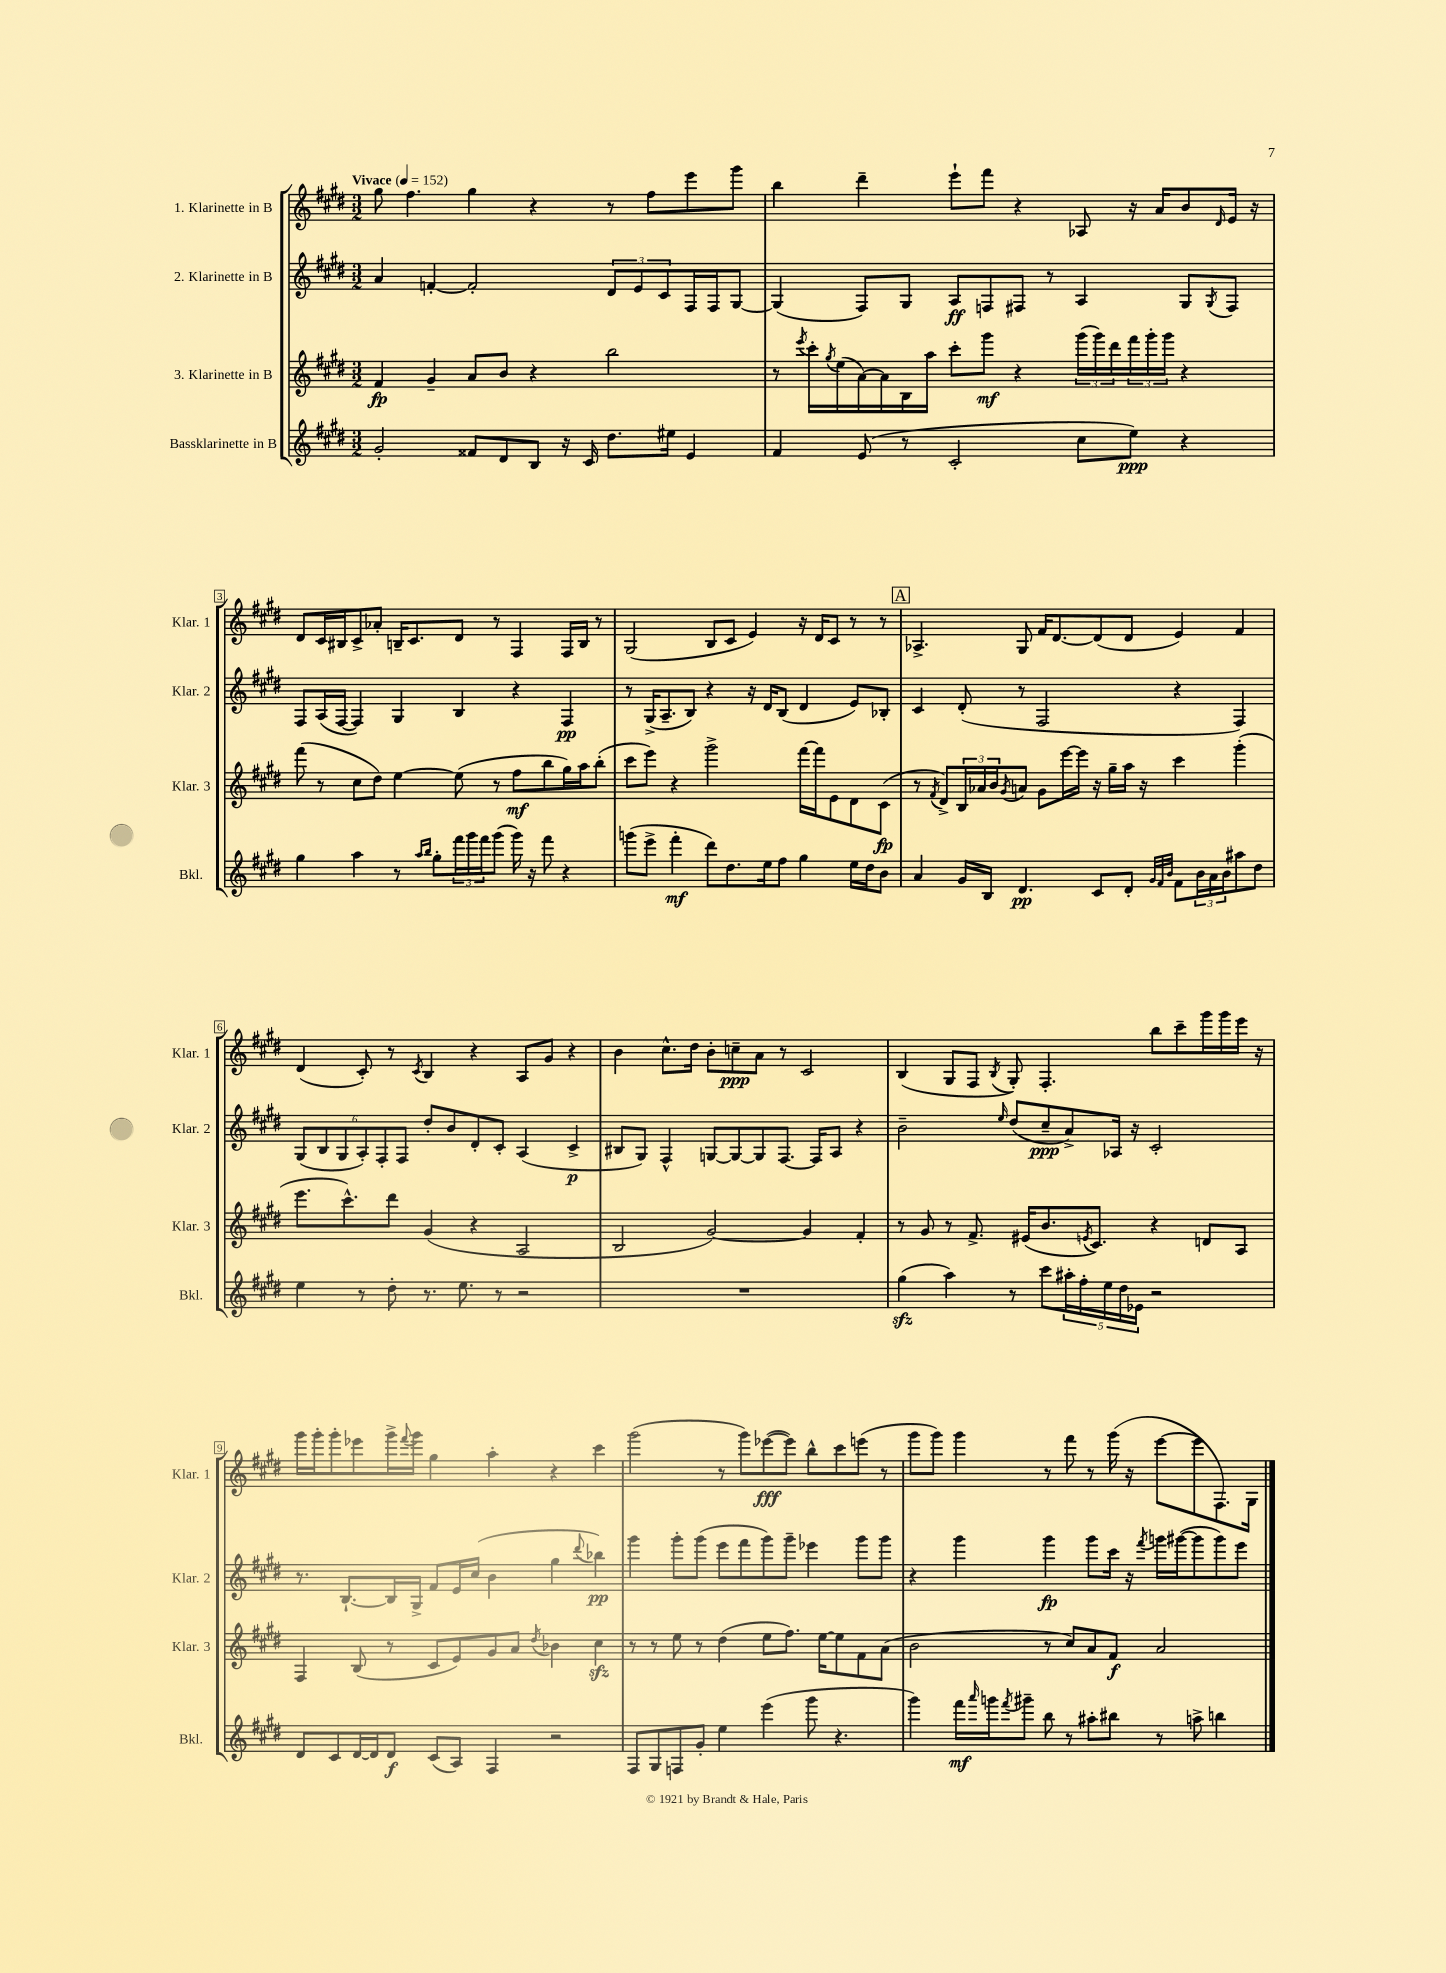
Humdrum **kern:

**kern	**dynam	**kern	**dynam	**kern	**dynam	**kern	**dynam
*part4	*part4	*part3	*part3	*part2	*part2	*part1	*part1
*staff4	*staff4	*staff3	*staff3	*staff2	*staff2	*staff1	*staff1
*I"Bassklarinette in B	*	*I"3. Klarinette in B	*	*I"2. Klarinette in B	*	*I"1. Klarinette in B	*
*I'Bkl.	*	*I'Klar. 3	*	*I'Klar. 2	*	*I'Klar. 1	*
*clefG2	*	*clefG2	*	*clefG2	*	*clefG2	*
*k[f#c#g#d#]	*	*k[f#c#g#d#]	*	*k[f#c#g#d#]	*	*k[f#c#g#d#]	*
*M3/2	*	*M3/2	*	*M3/2	*	*M3/2	*
*MM152	*	*MM152	*	*MM152	*	*MM152	*
=1	=1	=1	=1	=1	=1	=1	=1
!	!	!	!	!	!	!LO:TX:a:B:t=Vivace	!
2g#'/	.	4f#/	fp	4a/	.	8gg#\	.
.	.	.	.	.	.	4.ff#\	.
.	.	4g#~/	.	[4fn'/	.	.	.
8f##X/L	.	8a/L	.	2f'/]	.	4gg#\	.
8d#/	.	8b/J	.	.	.	.	.
8B/J	.	4r	.	.	.	4r	.
16r	.	.	.	.	.	.	.
16c#/	.	.	.	.	.	.	.
8.dd#\L	.	2bb\	.	12d#/L	.	8r	.
.	.	.	.	12e/	.	.	.
.	.	.	.	.	.	8ff#\L	.
.	.	.	.	12c#/	.	.	.
16ee#X\Jk	.	.	.	.	.	.	.
4e/	.	.	.	16F#/L	.	8eee\	.
.	.	.	.	16F#/J	.	.	.
.	.	.	.	[8G#/J	.	8ggg#\J	.
=2	=2	=2	=2	=2	=2	=2	=2
4f#/	.	8r	.	(4G#/]	.	4bb\	.
.	.	8qeee/	.	.	.	.	.
.	.	16ccc#'\LL	.	.	.	.	.
.	.	8qgg#/	.	.	.	.	.
.	.	(16ee\	.	.	.	.	.
(8e/	.	[16a\)	.	8F#/L)	.	4ddd#~\	.
.	.	16a\]	.	.	.	.	.
8r	.	16B\	.	8G#/J	.	.	.
.	.	16aa\JJ	.	.	.	.	.
2c#'/	.	8ccc#'\L	.	8A/L	ff	8eee`\L	.
.	.	8ggg#\J	mf	8Fn/	.	8fff#\J	.
.	.	4r	.	8F#X/J	.	4r	.
.	.	.	.	8r	.	.	.
8cc#\L	.	(24ggg#\LL	.	4A/	.	8A-X/	.
.	.	24ggg#\)	.	.	.	.	.
.	.	24ddd#\	.	.	.	.	.
8ee\J)	ppp	24fff#\	.	.	.	16r	.
.	.	24ggg#'\	.	.	.	.	.
.	.	.	.	.	.	16a/KL	.
.	.	24ggg#\JJ	.	.	.	.	.
4r	.	4r	.	8G#/L	.	8b/	.
.	.	.	.	8qG#/	.	16qqd#/	.
.	.	.	.	8F#/J	.	16e/Jk	.
.	.	.	.	.	.	16r	.
!!LO:LB:g=z
=3	=3	=3	=3	=3	=3	=3	=3
4gg#\	.	(8fff#\	.	8F#/L	.	8d#/L	.
.	.	8r	.	(16A/L	.	16c#/L	.
.	.	.	.	[16F#/JJ	.	16B#X/J	.
4aa\	.	8cc#\L	.	4F#/])	.	8c#^/	.
.	.	8dd#\J)	.	.	.	8a-X'/J	.
8r	.	[4ee\	.	4G#/	.	16Bn~/KL	.
.	.	.	.	.	.	8.c#/	.
16qqaa/LL	.	.	.	.	.	.	.
16qqbb/JJ	.	.	.	.	.	.	.
8gg#'\L	.	.	.	.	.	.	.
24fff#\L	.	(8ee\]	.	4B/	.	8d#/J	.
24ggg#\	.	.	.	.	.	.	.
24fff#\J	.	.	.	.	.	.	.
(8ggg#\J	.	8r	.	.	.	8r	.
16ggg#\)	.	8ff#\L	mf	4r	.	4F#/	.
16r	.	.	.	.	.	.	.
8fff#\	.	8bb\	.	.	.	.	.
4r	.	16gg#\L)	.	4F#/	pp	16F#/LL	.
.	.	16aa\J	.	.	.	16B/JJ	.
.	.	(8bb'\J	.	.	.	8r	.
=4	=4	=4	=4	=4	=4	=4	=4
(8gggn\L	.	8ccc#\L	.	8r	.	(2G#/	.
8eee^\J	.	8eee\J)	.	(16G#^/KL	.	.	.
.	.	.	.	8.A~/	.	.	.
4fff#'\	mf	4r	.	.	.	.	.
.	.	.	.	8B/J)	.	.	.
8ddd#\L)	.	2ggg#^\	.	4r	.	8B/L	.
8.dd#\	.	.	.	.	.	8c#/J	.
.	.	.	.	16r	.	4e/)	.
16ee\k	.	.	.	16d#/KL	.	.	.
8ff#\J	.	.	.	(8B/J	.	.	.
4gg#\	.	[16fff#\LL	.	4d#/	.	16r	.
.	.	16fff#\J]	.	.	.	16d#/KL	.
.	.	8e\	.	.	.	8c#/J	.
16ee\LL	.	8d#\	.	8e/L)	.	8r	.
16dd#\J	.	.	.	.	.	.	.
8b\J	.	(8c#\J	fp	8B-X'/J	.	8r	.
!!LO:REH:place=s1:t=A
=5	=5	=5	=5	=5	=5	=5	=5
4a/	.	8r	.	4c#/	.	4.A-X^/	.
.	.	8qf#/	.	.	.	.	.
.	.	8d#^/L)	.	.	.	.	.
16g#/LL	.	24B/L	.	(8d#'/	.	.	.
.	.	24a-X/	.	.	.	.	.
16B/JJ	.	.	.	.	.	.	.
.	.	24b/J	.	.	.	.	.
.	.	8qg#/	.	.	.	.	.
4.d#/	pp	8an/J	.	8r	.	8G#/	.
.	.	8g#\L	.	2F#/	.	16f#/KL	.
.	.	.	.	.	.	[8.d#/	.
.	.	[16eee\L	.	.	.	.	.
.	.	16eee\JJ]	.	.	.	.	.
8c#/L	.	16r	.	.	.	(8d#/]	.
.	.	16gg#~\LL	.	.	.	.	.
8d#'/J	.	16aa\JJ	.	.	.	8d#/J	.
.	.	16r	.	.	.	.	.
32qqg#/LLL	.	.	.	.	.	.	.
32qqf#/	.	.	.	.	.	.	.
32qqb/JJJ	.	.	.	.	.	.	.
8f#\L	.	4ccc#\	.	4r	.	4e/)	.
24b\L	.	.	.	.	.	.	.
24a\	.	.	.	.	.	.	.
24b\J	.	.	.	.	.	.	.
8aa#X\	.	(4ggg#'\	.	4F#/)	.	4f#/	.
8dd#\J	.	.	.	.	.	.	.
!!LO:LB:g=z
=6	=6	=6	=6	=6	=6	=6	=6
4ee\	.	8.eee\L	.	(12G#/L	.	(4d#/	.
.	.	.	.	12B/	.	.	.
.	.	.	.	12G#/	.	.	.
.	.	8.ccc#^^\)	.	.	.	.	.
8r	.	.	.	12A'/)	.	8c#'/)	.
.	.	.	.	12F#'/	.	.	.
8dd#'\	.	8ddd#\J	.	.	.	8r	.
.	.	.	.	12F#/J	.	.	.
.	.	.	.	.	.	8qc#/	.
8.r	.	(4g#/	.	8dd#'/L	.	4B/	.
.	.	.	.	8b/	.	.	.
8.ee\	.	.	.	.	.	.	.
.	.	4r	.	8d#'/	.	4r	.
8r	.	.	.	8c#'/J	.	.	.
2r	.	2A/	.	(4A/	.	8A/L	.
.	.	.	.	.	.	8g#/J	.
.	.	.	.	4c#^/	p	4r	.
=7	=7	=7	=7	=7	=7	=7	=7
1.r	.	2B/	.	8B#X/L	.	4b\	.
.	.	.	.	8G#/J)	.	.	.
.	.	.	.	4F#^^/	.	8.cc#^^\L	.
.	.	.	.	.	.	16dd#\Jk	.
.	.	[2g#/)	.	[8Gn/L	.	8b'\L	.
.	.	.	.	8G/_	.	8ccn~\	ppp
.	.	.	.	8G/]	.	8a\J	.
.	.	.	.	[8.F#/J	.	8r	.
.	.	4g#/]	.	.	.	2c#/	.
.	.	.	.	16F#/KL]	.	.	.
.	.	.	.	8A/J	.	.	.
.	.	4f#'/	.	4r	.	.	.
=8	=8	=8	=8	=8	=8	=8	=8
(4gg#zz\	.	8r	.	2b~\	.	(4B/	.
.	.	8g#/	.	.	.	.	.
4aa\)	.	8r	.	.	.	8G#/L	.
.	.	8.f#^/	.	.	.	8F#/J	.
.	.	.	.	16qqee/	.	8qB/	.
8r	.	.	.	(8dd#/L	.	8G#'/)	.
.	.	(16e#X/KL	.	.	.	.	.
8ccc#\L	.	8.b/	.	8cc#~/	ppp	4.F#'/	.
20aa#X'\L	.	.	.	8a^/)	.	.	.
20ff#'\	.	.	.	.	.	.	.
.	.	8qen/	.	.	.	.	.
.	.	8.c#/J)	.	.	.	.	.
20ee\	.	.	.	.	.	.	.
.	.	.	.	16A-X/Jk	.	.	.
20dd#\	.	.	.	.	.	.	.
.	.	.	.	16r	.	.	.
20e-X\JJ	.	.	.	.	.	.	.
2r	.	4r	.	2c#'/	.	8bb\L	.
.	.	.	.	.	.	8ccc#~\	.
.	.	8dn/L	.	.	.	16ggg#\L	.
.	.	.	.	.	.	16ggg#\	.
.	.	8A/J	.	.	.	16eee\JJ	.
.	.	.	.	.	.	16r	.
!!LO:LB:g=z
=9	=9	=9	=9	=9	=9	=9	=9
8d#/L	.	4F#/	.	8.r	.	16ggg#\LL	.
.	.	.	.	.	.	16ggg#'\J	.
8c#/	.	.	.	.	.	8ggg#'\	.
.	.	.	.	[8.B`/L	.	.	.
[16d#/L	.	(8B/	.	.	.	8eee-X\	.
16d#/J]	.	.	.	.	.	.	.
8d#/J	f	8r	.	16B/L]	.	16ggg#^\L	.
.	.	.	.	.	.	8qqfff#/	.
.	.	.	.	16G#^/JJ	.	16ggg#\JJ	.
(8c#/L	.	8c#/L	.	8f#/L	.	4gg#\	.
8A/J)	.	8e/)	.	16e/L	.	.	.
.	.	.	.	(16cc#/JJ	.	.	.
4F#/	.	8g#/	.	4b\	.	4aa'\	.
.	.	8a/J	.	.	.	.	.
.	.	8qdd#/	.	.	.	.	.
2r	.	4b-X\	.	4gg#\	.	4r	.
.	.	.	.	8qqddd#/	.	.	.
.	.	4cc#zz\	.	4bb-X\)	pp	4ccc#\	.
=10	=10	=10	=10	=10	=10	=10	=10
8F#/L	.	8r	.	4ggg#\	.	(2ggg#\	.
8G#/	.	8r	.	.	.	.	.
8Fn/	.	8ee\	.	8ggg#'\L	.	.	.
8g#'/J	.	8r	.	(8ggg#\J	.	.	.
4ee\	.	(4dd#\	.	8eee\L	.	8r	.
.	.	.	.	8fff#\	.	8ggg#\L)	.
(4eee\	.	8ee\L	.	8ggg#\)	.	([8eee-X\	fff
.	.	8.ff#\J)	.	8ggg#~\J	.	8eee-\J])	.
8ggg#\	.	.	.	4eee-X\	.	8bb^^\L	.
.	.	[16ee\KL	.	.	.	.	.
4.r	.	8ee\]	.	.	.	8ccc#\	.
.	.	8f#\	.	8ggg#\L	.	(8eeen\J	.
.	.	(8a\J	.	8ggg#\J	.	8r	.
=11	=11	=11	=11	=11	=11	=11	=11
4ggg#\)	.	2b\	.	4r	.	8ggg#\L	.
.	.	.	.	.	.	8ggg#\J)	.
16fff#\LL	mf	.	.	4ggg#\	.	4ggg#\	.
16qqaaa/	.	.	.	.	.	.	.
16gggn\J	.	.	.	.	.	.	.
8qfff#/	.	.	.	.	.	.	.
8ggg#X~\J	.	.	.	.	.	.	.
8bb\	.	8r	.	4ggg#\	fp	8r	.
8r	.	8cc#/L)	.	.	.	8fff#\	.
8aa#X'\L	.	8a/	.	8ggg#\L	.	8r	.
8bb#X\J	.	8f#/J	f	16ccc#\Jk	.	(16ggg#\	.
.	.	.	.	16r	.	16r	.
.	.	.	.	8qfff#/	.	.	.
8r	.	2a/	.	16gggn\LL	.	[8eee\L	.
.	.	.	.	([16ggg#X\J	.	.	.
8aan^\	.	.	.	8ggg#\]	.	8eee\]	.
4bbn\	.	.	.	8ggg#\)	.	8.F#\)	.
.	.	.	.	8eee\J	.	.	.
.	.	.	.	.	.	16G#\Jk	.
==	==	==	==	==	==	==	==
*-	*-	*-	*-	*-	*-	*-	*-
